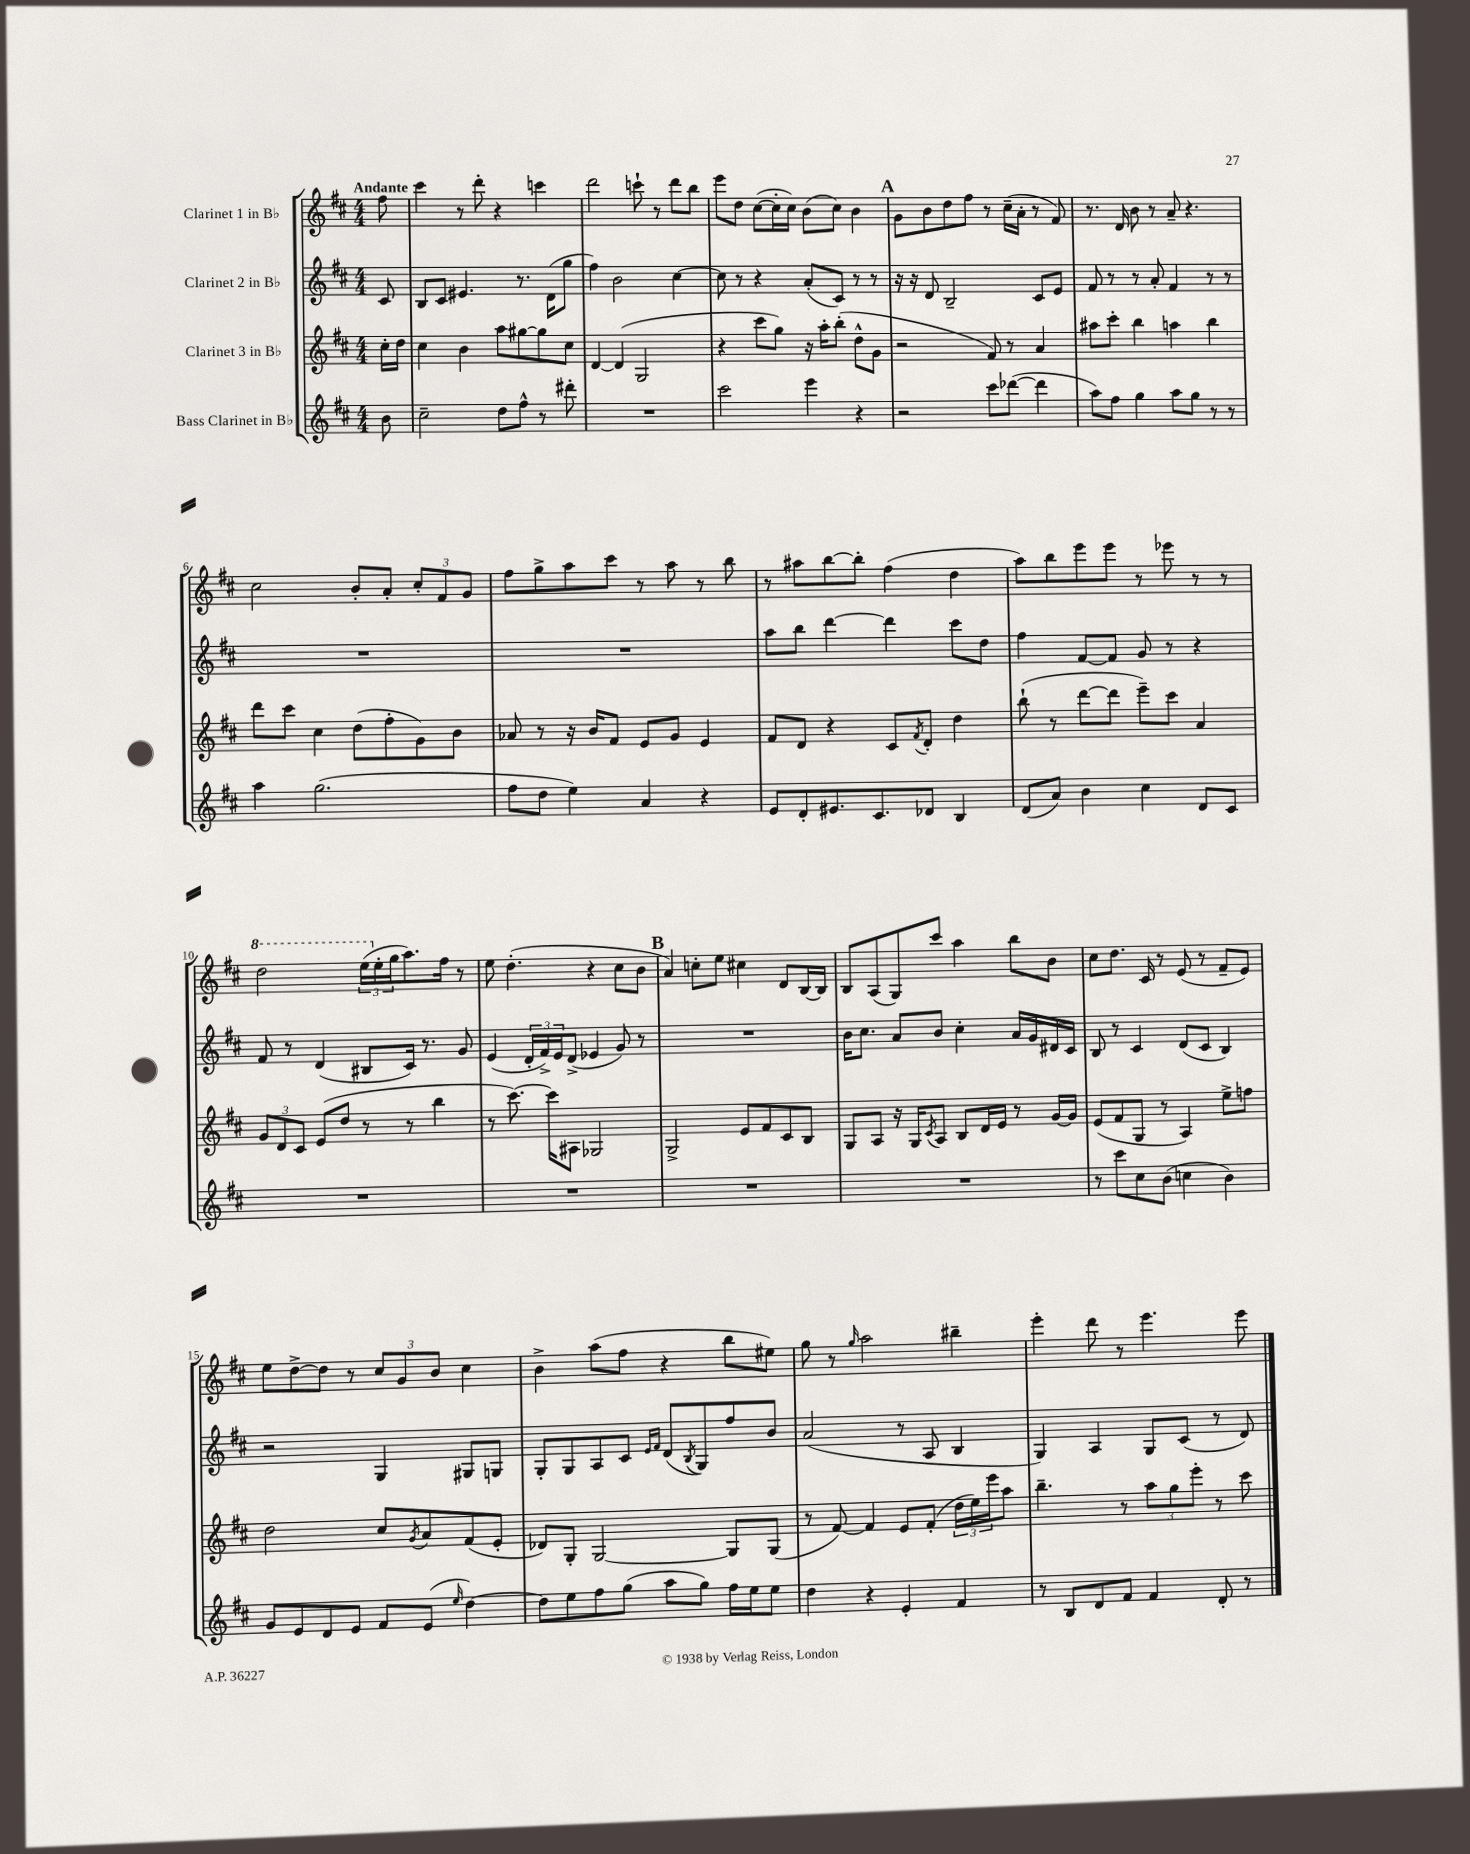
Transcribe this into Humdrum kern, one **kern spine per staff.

**kern	**kern	**kern	**kern
*staff4	*staff3	*staff2	*staff1
*clefG2	*clefG2	*clefG2	*clefG2
*k[f#c#]	*k[f#c#]	*k[f#c#]	*k[f#c#]
*M4/4	*M4/4	*M4/4	*M4/4
8b	16cc#'	8c#	8ff#
.	16dd	.	.
=	=	=	=
2cc#~	4cc#	8B	4ccc#
.	.	8c#	.
.	4b	4.e#	8r
.	.	.	8ddd'
8dd	8aa	.	4r
8ff#^^	[8gg#	8.r	.
8r	8gg#]	.	4ccc
.	.	(16d	.
8ddd#'	8cc#	8gg	.
=	=	=	=
1r	[4d	4ff#)	2ddd
.	(4d]	2b	.
.	2G	.	8ccc`
.	.	.	8r
.	.	[4cc#	8ddd
.	.	.	8bb
=	=	=	=
2ccc#	4r	8cc#]	8eee
.	.	8r	8dd
.	8ccc#	4r	([8cc#
.	8gg)	.	16cc#']
.	.	.	16cc#)
4eee	16r	(8a'	(8b
.	16aa'	.	.
.	(8bb'	8c#)	8cc#)
4r	8dd^^	8r	4b
.	8g	8r	.
=	=	=	=
2r	2r	16r	8g
.	.	16r	.
.	.	8d	8b
.	.	2B~	8dd
.	.	.	8ff#
8ccc#	8f#)	.	8r
([8ddd-	8r	.	(16cc#~
.	.	.	16a'
4ddd-]	4a	8c#	8r
.	.	8e	8f#)
=	=	=	=
8aa)	8aa#	8f#	8.r
8ff#	8ccc#'	8r	.
.	.	.	16d
4gg	4bb	8r	8b
.	.	8a'	8r
8aa	4aa	4f#	8a~
8gg	.	.	4.r
8r	4bb	8r	.
8r	.	8r	.
=	=	=	=
4aa	8ddd	1r	2cc#
.	8ccc#	.	.
(2.gg	4cc#	.	.
.	(8dd	.	8b'
.	8ff#'	.	8a'
.	8g)	.	12cc#'
.	.	.	12f#
.	8b	.	.
.	.	.	12g
=	=	=	=
8ff#	8a-	1r	8ff#
8dd	8r	.	8gg^
4ee)	16r	.	8aa
.	16b	.	.
.	8f#	.	8ccc#
4a	8e	.	8r
.	8g	.	8aa
4r	4e	.	8r
.	.	.	8bb
=	=	=	=
8e	8f#	8aa	8r
8d'	8d	8bb	8aa#
8.e#	4r	[4ddd	[8bb
.	.	.	8bb']
8.c#	.	.	.
.	8c#	4ddd]	(4ff#
.	8qf#	.	.
8d-	8d'	.	.
4B	4dd	8ccc#	4dd
.	.	8dd	.
=	=	=	=
(8d	(8bb`	4ff#	8aa)
8a)	8r	.	8bb
4b	[8ddd	[8f#	8eee
.	8ddd]	8f#]	8eee
4cc#	8eee~)	8g	8r
.	8ccc#	8r	8eee-
8d	4a	4r	8r
8c#	.	.	8r
=	=	=	=
1r	12g	8f#	2ddd
.	12d	.	.
.	.	8r	.
.	12c#	.	.
.	(8e	(4d	.
.	8dd	.	.
.	8r	8B#	(24eee
.	.	.	24ee'
.	.	.	24gg
.	8r	16c#)	8.aa)
.	.	8.r	.
.	4bb	.	.
.	.	.	16ff#
.	.	8g	8r
=	=	=	=
1r	8r	(4e	8ee
.	[8.ccc#)	.	(4.dd'
.	.	24d'	.
.	.	24f#^)	.
.	16ccc#]	.	.
.	.	24e	.
.	8A#	(8d^	.
.	2G-	4e-	4r
.	.	8g)	8cc#
.	.	8r	8b
=	=	=	=
1r	2G^	1r	4a)
.	.	.	8cc'
.	.	.	8ee
.	8e	.	4cc#
.	8f#	.	.
.	8c#	.	8d
.	8B	.	[16B
.	.	.	16B]
=	=	=	=
1r	8G	16b	8B
.	.	8.cc#	.
.	8A	.	(8A
.	16r	8a	8G)
.	16G	.	.
.	8qc#	.	.
.	8A	8b	8ccc#
.	8B	4cc#'	4aa
.	16d	.	.
.	16e	.	.
.	8r	16a	8bb
.	.	16g	.
.	[16g	16d#	8b
.	16g]	16c#	.
=	=	=	=
8r	(8e	8B	8cc#
8ccc#	8f#	8r	8.dd
8cc#	8G	4c#	.
.	.	.	16c#
(8b	8r	.	8r
4cc	4A)	(8d	(8e
.	.	8c#	8r
4b)	8ee^	4B)	8f#~
.	8ff	.	8e)
=	=	=	=
8g	2dd	2r	8ee
8e	.	.	[8dd^
8d	.	.	8dd]
8e	.	.	8r
8f#	8cc#	4G	12cc#
.	.	.	12g
.	8qg	.	.
(8e	8a	.	.
.	.	.	12b
16qqee	.	.	.
[4dd)	(8f#	8G#	4cc#
.	8e'	8G	.
=	=	=	=
8dd]	8d-)	8G'	4b^
8ee	8G'	8G	.
8ff#	[2G	8A	(8aa
(8gg	.	8c#	8ff#
.	.	16qqe	.
.	.	16qqf#	.
8aa	.	(8d	4r
.	.	8qB	.
8gg)	.	8G)	.
16ff#	8G]	8ff#	8bb
16ee	.	.	.
8ee	(8G	8b	8ee#)
=	=	=	=
4dd	8r	(2a	8gg
.	[8f#)	.	8r
.	.	.	16qqgg
4r	4f#]	.	2aa
4e'	8e	8r	.
.	(8f#'	8A	.
4f#	24dd	4B	4bb#~
.	24ee)	.	.
.	24eee	.	.
.	8aa	.	.
=	=	=	=
8r	4.bb~	4G)	4eee'
8B	.	.	.
8d	.	4A	8ddd
8f#	8r	.	8r
4f#	12aa	8G	4.eee
.	12gg	.	.
.	.	(8c#	.
.	12eee'	.	.
8d'	8r	8r	.
8r	8ccc#	8d)	8eee
==	==	==	==
*-	*-	*-	*-
